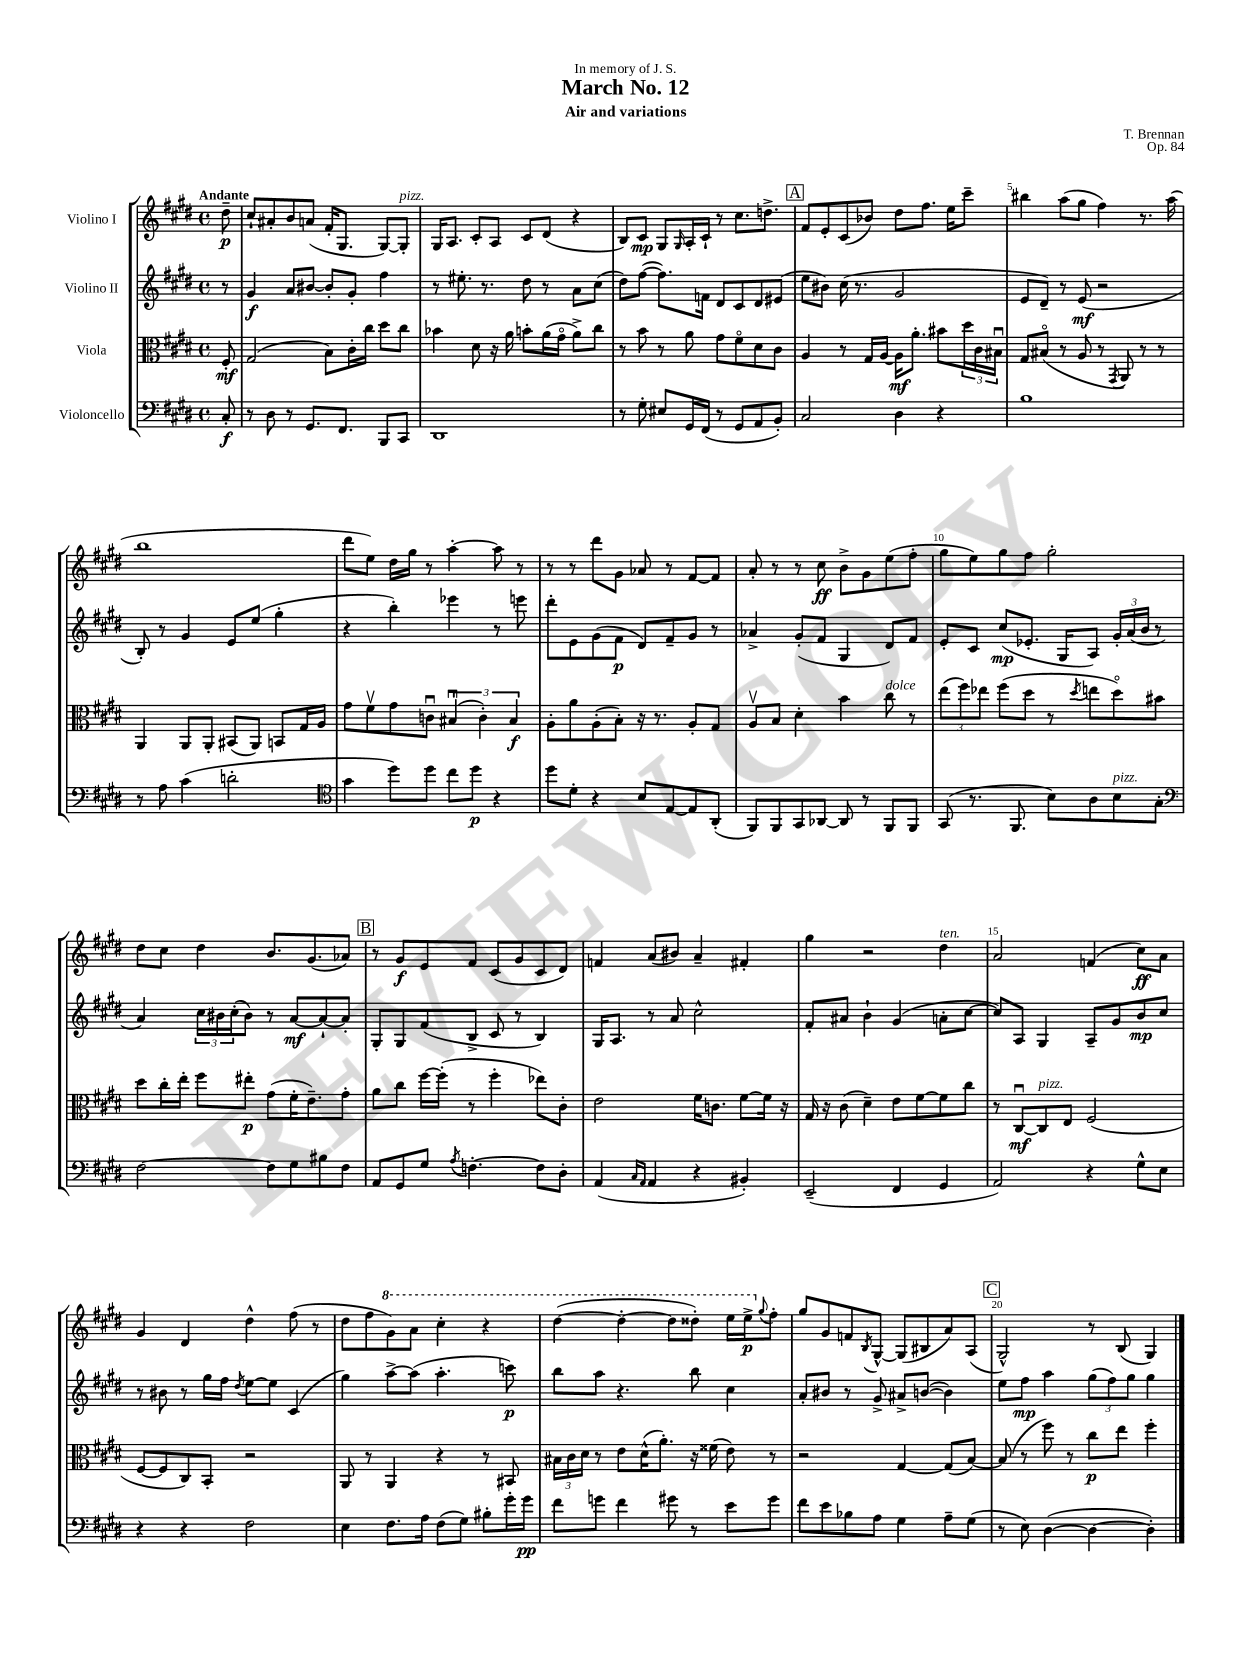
\header { title = "March No. 12" composer = "T. Brennan" subtitle = "Air and variations" dedication = "In memory of J. S." opus = "Op. 84" }
<<
\new StaffGroup <<
\new Staff = "s0" \with { instrumentName = "Violino I" } {
    \clef treble \key e \major \defaultTimeSignature \time 4/4 \partial 8 \tempo "Andante"
    dis''8--\p |
    cis''8-! ais'8-. b'8 a'8( fis'16-. gis8. gis8~) gis8-.^\markup { \italic "pizz." } |
    gis16 a8. cis'8-. a8 cis'8 dis'8( r4 |
    b8) cis'8\mp gis8 \grace { gis16 } a16-. cis'16-! r8 cis''8. d''8.-> |
    \mark \markup { \box "A" } fis'8 e'8-. cis'8( bes'8) dis''8 fis''8. e''16 cis'''8-- |
    bis''4 a''8( gis''8 fis''4) r8. a''16( |
    b''1 |
    dis'''8 e''8) dis''16 gis''16 r8 a''4~-. a''8 r8 |
    r8 r8 dis'''8 gis'8 aes'8 r8 fis'8~ fis'8 |
    a'8-. r8 r8 cis''8\ff b'8-> gis'8 e''8( fis''8-. |
    gis''8 e''8) gis''8 fis''8 gis''2-. |
    dis''8 cis''8 dis''4 b'8. gis'8.( aes'8) |
    \mark \markup { \box "B" } r8 gis'8\f e'8 fis'8 cis'8( gis'8 cis'8 dis'8) |
    f'4 a'8( bis'8) a'4-- fis'4-. |
    gis''4 r2 dis''4^\markup { \italic "ten." } |
    a'2 f'4( cis''8\ff) a'8 |
    gis'4 dis'4 dis''4-^ fis''8( r8 |
    dis''8 fis''8 \ottava #1 gis''8) a''8 cis'''4-. r4 |
    dis'''4~( dis'''4~-. dis'''8 disis'''8-.) e'''16 e'''16->\p \ottava #0 \appoggiatura { gis''8 } fis''8-. |
    gis''8 gis'8 f'8 \acciaccatura { b8 } gis8~-^ gis8( bis8 a'8) a8( |
    \mark \markup { \box "C" } gis2-^) r8 b8( gis4) \bar "|." |
}
\new Staff = "s1" \with { instrumentName = "Violino II" } {
    \clef treble \key e \major \defaultTimeSignature \time 4/4 \partial 8
    r8 |
    gis'4\f a'8 bis'8~ bis'8-. gis'8-. fis''4 |
    r8 eis''8.-. r8. dis''8 r8 a'8 cis''8( |
    dis''8) fis''8~( fis''8.) f'16 dis'8 cis'8 dis'8 eis'8( |
    \mark \markup { \box "A" } e''8 bis'8) cis''16( r8. gis'2 |
    e'8 dis'8--) r8 e'8\mf( r2 |
    b8-.) r8 gis'4 e'8 e''8( gis''4-. |
    r4 b''4-.) ees'''4 r8 e'''8 |
    dis'''8-. e'8 gis'8( fis'8\p dis'8) fis'8-- gis'8 r8 |
    aes'4-> gis'8-.( fis'8 gis4 dis'8) fis'8 |
    e'8-. cis'8 cis''8\mp( ees'8.-. gis16 a8) \tuplet 3/2 { gis'16-. a'16( b'16 } r8 |
    a'4) \tuplet 3/2 { cis''16 bis'16 cis''16-.( } bis'8) r8 a'8~\mf a'8~-! a'8-. |
    \mark \markup { \box "B" } gis8-. gis8 fis'8( b8-> cis'8 r8 b4) |
    gis16 a8. r8 a'8 cis''2-^ |
    fis'8-. ais'8 b'4-! gis'4( a'8-. cis''8~ |
    cis''8) a8 gis4 a8-- gis'8 b'8\mp cis''8 |
    r8 bis'8 r8 gis''16 fis''16 \acciaccatura { dis''8 } e''8~ e''8 cis'4( |
    gis''4) a''8~-> a''8( a''4.-. c'''8\p) |
    b''8 a''8 r4. b''8 cis''4 |
    a'8-. bis'8 r8 gis'8-> ais'8-> b'8~( b'4) |
    \mark \markup { \box "C" } e''8 fis''8\mp a''4 \tuplet 3/2 { gis''8( fis''8) gis''8 } gis''4 \bar "|." |
}
\new Staff = "s2" \with { instrumentName = "Viola" } {
    \clef alto \key e \major \defaultTimeSignature \time 4/4 \partial 8
    fis8-.\mf |
    gis2( b8) cis'16-. cis''16 dis''8 cis''8 |
    bes'4 dis'8 r16 a'16 b'8-. a'16( gis'16\flageolet a'8->) cis''8 |
    r8 b'8 r8 a'8 gis'8 fis'8\flageolet dis'8 cis'8 |
    \mark \markup { \box "A" } a4 r8 gis16 a16~ a16\mf a'8.-. bis'8 \tuplet 3/2 { dis''16 cis'16 bis16\downbow } |
    gis8 bis8\flageolet( r8 a8 r8 \acciaccatura { gis,8 } a,8) r8 r8 |
    a,4 a,8 a,8-. bis,8( a,8) b,8 gis16 a16 |
    gis'8 fis'8\upbow gis'8 c'8\downbow \tuplet 3/2 { bis4\downbow( c'4-.) bis4\f } |
    a8-. a'8 a8-.( b8-.) r16 r8. a8-. gis8 |
    a8\upbow b8 dis'4-. b'4 cis''8^\markup { \italic "dolce" } r8 |
    \tuplet 3/2 { e''8( fis''8) ees''8 } fis''8( dis''8 r8 \acciaccatura { dis''8 } e''8 dis''8\flageolet) bis'8 |
    dis''8 cis''16-. e''16-. fis''8 eis''8-.\p gis'8( fis'16-. e'8.--) gis'8-. |
    \mark \markup { \box "B" } a'8 cis''8 fis''16~ fis''16-.( r8 fis''4-. ees''8) cis'8-. |
    e'2 fis'16 c'8. fis'8~ fis'16 r16 |
    gis16 r16 cis'8( dis'4--) e'8 fis'8~ fis'8 cis''8 |
    r8 cis8~\downbow\mf cis8^\markup { \italic "pizz." } e8 fis2( |
    fis8~ fis8 cis8) b,8-. r2 |
    a,8 r8 a,4 r4 r8 bis,8 |
    \tuplet 3/2 { bis16 cis'16 dis'16 } r8 e'8 dis'16-^( a'8.-.) r16 fisis'16( e'8) r8 |
    r2 gis4~ gis8( b8~) |
    \mark \markup { \box "C" } b8( r8 fis''8) r8 cis''8\p e''8 fis''4-. \bar "|." |
}
\new Staff = "s3" \with { instrumentName = "Violoncello" } {
    \clef bass \key e \major \defaultTimeSignature \time 4/4 \partial 8
    cis8-.\f |
    r8 dis8 r8 gis,8. fis,8. b,,8 cis,8 |
    dis,1 |
    r8 gis8-. eis8 gis,16 fis,16( r8 gis,8 a,8 b,8-.) |
    \mark \markup { \box "A" } cis2 dis4 r4 |
    b1 |
    r8 a8 cis'4( d'2-. |
    \clef tenor gis'4 dis''8) dis''8 cis''8 dis''8\p r4 |
    dis''8 dis'8-. r4 b8 e8~ e8 a,8-.( |
    fis,8) fis,8 gis,8 aes,8~ aes,8 r8 fis,8 fis,8 |
    gis,8( r8. fis,8. b8) a8 b8^\markup { \italic "pizz." } gis8-. |
    \clef bass fis2~ fis8 gis8 bis8 fis8 |
    \mark \markup { \box "B" } a,8 gis,8 gis8 \acciaccatura { a8 } f4.~-. f8 dis8-. |
    a,4( \grace { cis16 a,16 } a,4 r4 bis,4-.) |
    e,2--( fis,4 gis,4 |
    a,2) r4 gis8-^ e8 |
    r4 r4 fis2 |
    e4 fis8. a16 fis8( gis8) bis8-. gis'16-. gis'16\pp |
    fis'8 g'8 fis'4 gis'8 r8 e'8 gis'8 |
    fis'8 e'8 bes8 a8 gis4 a8-- gis8( |
    \mark \markup { \box "C" } r8 e8) dis4~( dis4~ dis4-.) \bar "|." |
}
>>
>>
\layout { \context { \Score \override BarNumber.break-visibility = ##(#f #t #t) barNumberVisibility = #(every-nth-bar-number-visible 5) } }
